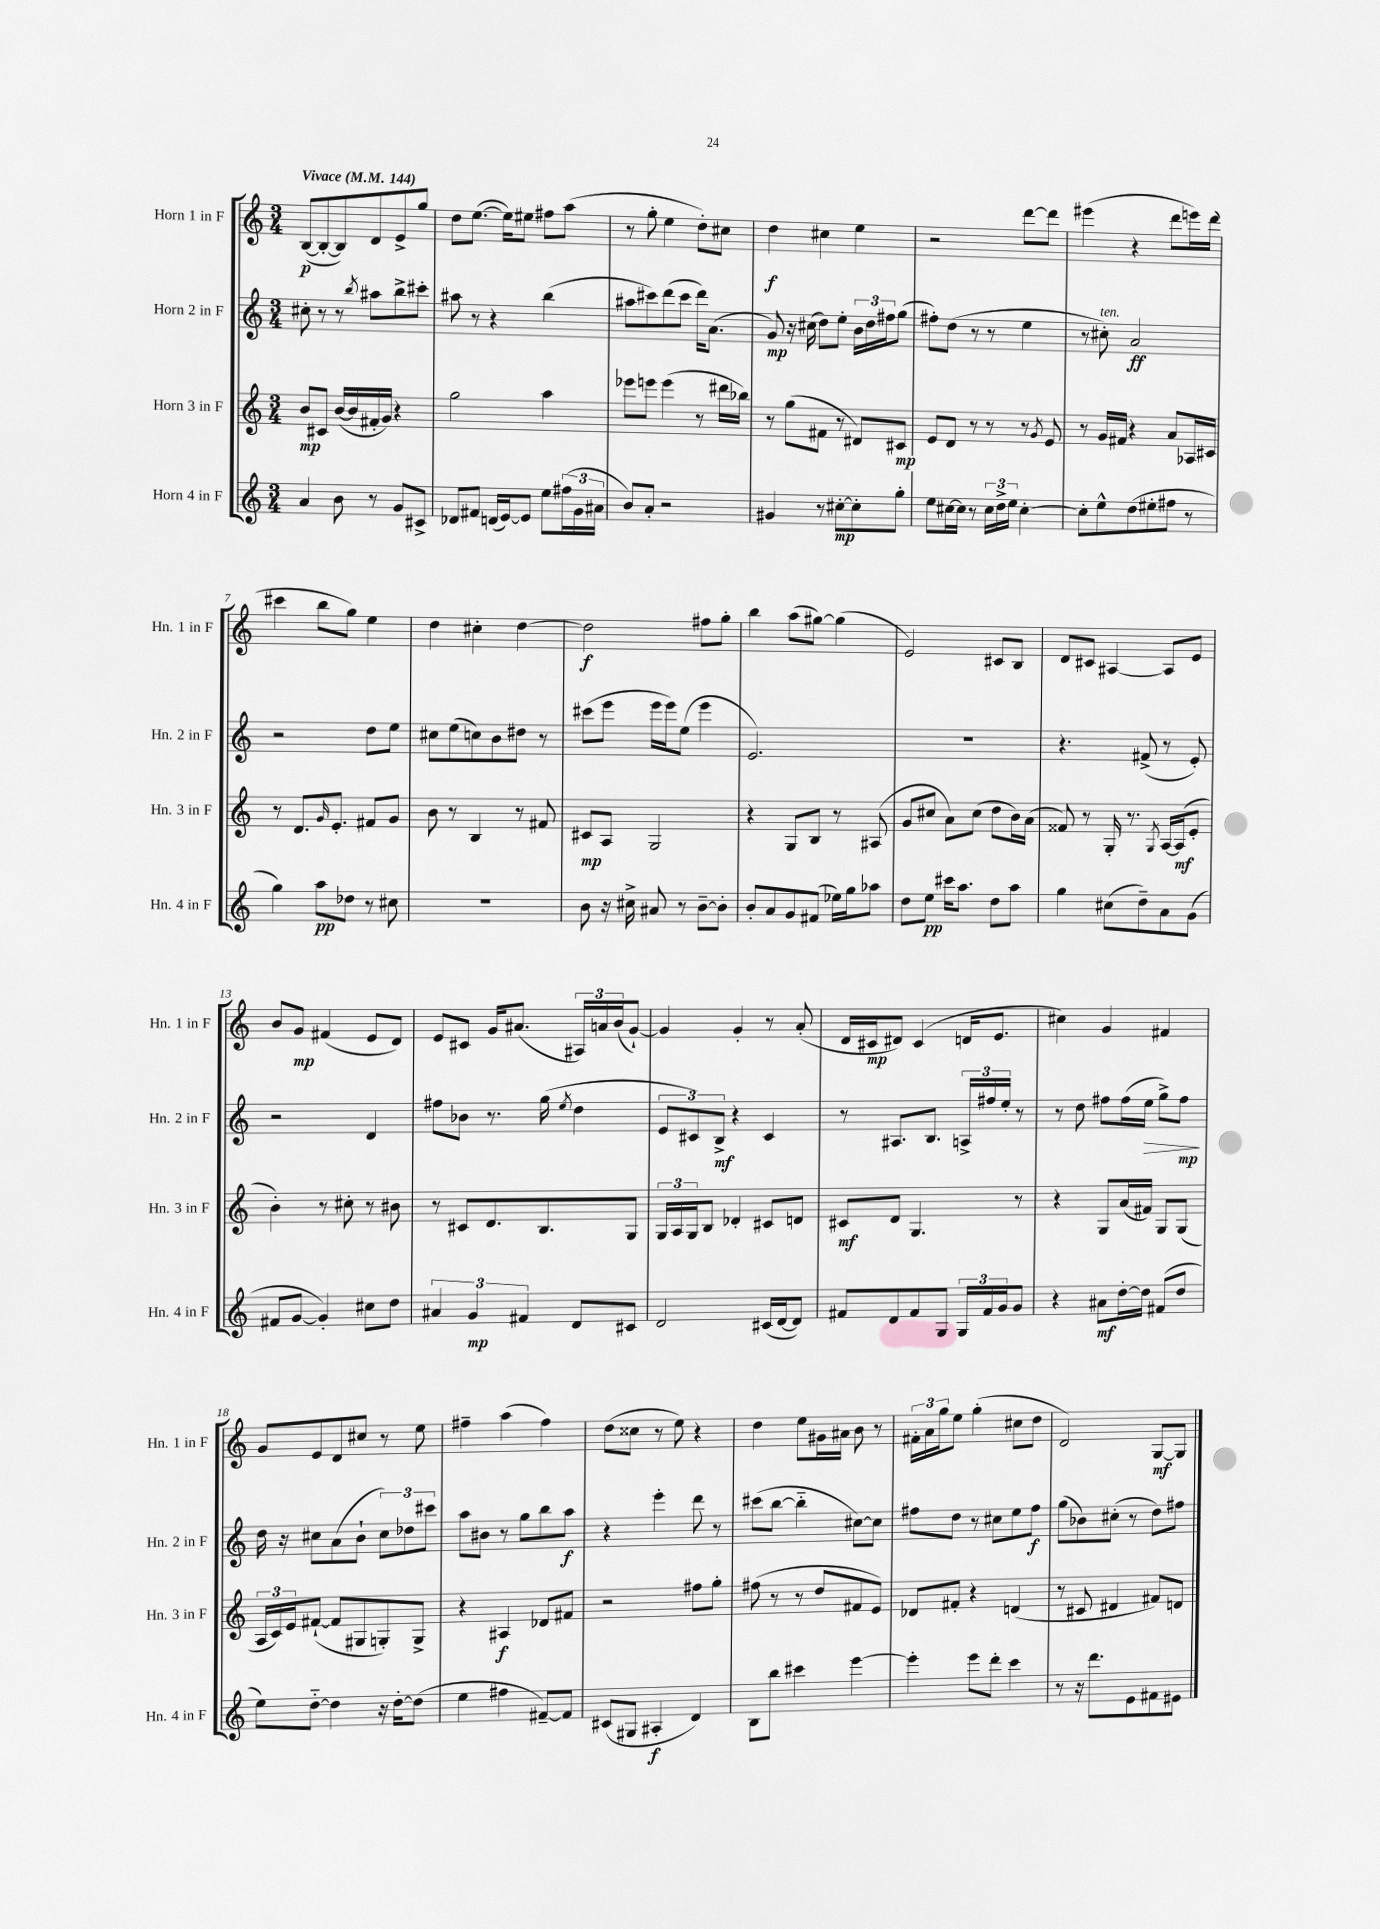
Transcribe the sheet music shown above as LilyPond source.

<<
\new StaffGroup <<
\new Staff = "s0" \with { instrumentName = "Horn 1 in F" shortInstrumentName = "Hn. 1 in F" } {
    \clef treble \key c \major \numericTimeSignature \time 3/4 \tempo "Vivace" 4 = 144
    b8~\p( b8~-. b8) d'8 e'8-> g''8 |
    d''8 e''8.~( e''16) eis''8 fis''8 a''8( |
    r8 g''8-. e''4 d''8-.) cis''8 |
    d''4\f cis''4 e''4 |
    r2 d'''8~ d'''8 |
    eis'''4( r4 d'''8 e'''16) d'''16( |
    cis'''4 b''8 g''8) e''4 |
    d''4 cis''4-. d''4~ |
    d''2\f fis''8 g''8-. |
    b''4 a''8( gis''8~) gis''4( |
    e'2) cis'8 b8 |
    d'8 cis'8 ais4~ ais8 e'8 |
    b'8 g'8\mp fis'4( e'8 d'8) |
    e'8 cis'8 g'16 ais'8.( \tuplet 3/2 { ais16) a'16 b'16( } g'8~-!) |
    g'4 g'4-. r8 a'8-.( |
    d'16 cis'16\mp dis'8) cis'4( d'16 e'8. |
    cis''4) g'4 fis'4 |
    g'8 e'8 d'8 cis''8 r8 e''8 |
    fis''4-- a''4( fis''4) |
    d''8( cisis''8 r8 e''8) r4 |
    d''4 e''8 gis'16 ais'16 b'8 r8 |
    \tuplet 3/2 { fis'16-. a'16 g''16 } e''8 g''4-.( cis''8 d''8 |
    d'2) g8~\mf g8 \bar "|." |
}
\new Staff = "s1" \with { instrumentName = "Horn 2 in F" shortInstrumentName = "Hn. 2 in F" } {
    \clef treble \key c \major \numericTimeSignature \time 3/4
    cis''8-. r8 r8 \acciaccatura { b''8 } ais''8 b''8-> cis'''8-. |
    ais''8 r8 r4 b''4( |
    ais''8 cis'''8) d'''8( cis'''8 d'''16) a'8.( |
    g'8\mp) r16 cis''16( d''8) e''8-. \tuplet 3/2 { b'16 d''16 fis''16 } g''8( |
    fis''8-.) d''8( r8 r8 e''4 |
    r8 cis''8-.^\markup { \italic "ten." }) a'2\ff |
    r2 d''8 e''8 |
    cis''8 e''8( c''8) b'8 dis''8 r8 |
    cis'''8( e'''8 e'''16 e'''16) e''8( e'''4 |
    e'2.) |
    R2. |
    r4. fis'8->( r8 e'8-.) |
    r2 d'4 |
    fis''8 bes'8 r8. g''16( \acciaccatura { e''8 } d''4 |
    \tuplet 3/2 { e'8 cis'8) b8->\mf } r4 cis'4 |
    r8 ais8. b8. \tuplet 3/2 { a16-> fis''16 e''16-. } r8 |
    r8 d''8 fis''8 fis''16( e''16\> g''8->) fis''8\mp\! |
    d''16 r16 cis''8 a'8( b'8-! \tuplet 3/2 { cis''8) des''8 cis'''8 } |
    a''8 bis'8 r8 g''8 b''8 a''8\f |
    r4 e'''4-. d'''8 r8 |
    cis'''8( b''8~ b''4-_ cis''8~) cis''8 |
    fis''8 d''8 r8 cis''8 e''8 fis''8\f |
    g''8( bes'8) cis''8-.( r8 d''8) fis''8 \bar "|." |
}
\new Staff = "s2" \with { instrumentName = "Horn 3 in F" shortInstrumentName = "Hn. 3 in F" } {
    \clef treble \key c \major \numericTimeSignature \time 3/4
    b'8\mp cis'8 b'16~( b'16 fis'16-. g'16) r4 |
    g''2 a''4 |
    ees'''8 e'''8 e'''4( r8 dis'''16 bes''16) |
    r8 g''8( fis'8 r8 dis'8) cis'8\mp |
    e'8 d'8 r8 r8 r8 \acciaccatura { g'8 } e'8 |
    r8 g'16 fis'16 r4 a'8 aes16 cis'16 |
    r8 d'8. \grace { g'16 } e'8.-. fis'8 g'8 |
    b'8 r8 b4 r8 fis'8 |
    cis'8\mp a8 g2 |
    r4 g8 b8 r8 ais8( |
    g'8 cis''8 a'8) cis''8( d''8 b'16) a'16( |
    fisis'8) r8 g16-. r8. \acciaccatura { g8 } a16~ a16\mf( e'8-. |
    b'4-.) r8 cis''8-. r8 bis'8 |
    r8 cis'8 d'8. b8. g8 |
    \tuplet 3/2 { g16 a16 g16 } b8 des'4-. cis'8 d'8 |
    cis'8\mf d'8 g4. r8 |
    r4 g8 a'16( fis'16) g8 g8( |
    \tuplet 3/2 { a16 c'16) e'16 } fis'8~-!( fis'8 gis8 g8-.) g8-> |
    r4 ais4\f des'8 fis'8 |
    r2 fis''8 g''8-. |
    fis''8( r8 r8 d''8 fis'8 e'8) |
    des'8 fis'8-. r4 d'4( |
    r8 cis'8 dis'4 fis'8) d'8 \bar "|." |
}
\new Staff = "s3" \with { instrumentName = "Horn 4 in F" shortInstrumentName = "Hn. 4 in F" } {
    \clef treble \key c \major \numericTimeSignature \time 3/4
    a'4 b'8 r8 g'8 cis'8-> |
    des'8 fis'8 d'16( e'16~) e'8 e''8 \tuplet 3/2 { fis''16( g'16 ais'16 } |
    b'8) a'8-. r2 |
    gis'4 r8 cis''8~-.\mp cis''8-. g''8-. |
    e''8 cis''16~ cis''16 r8 \tuplet 3/2 { cis''16 d''16-> e''16 } cis''4~-. |
    cis''8-. e''8-^ d''8( eis''8-. fis''8 r8 |
    g''4) a''8\pp des''8 r8 cis''8 |
    R2. |
    b'8 r16 cis''16-> ais'8 r8 b'8~-- b'8-. |
    b'8-. a'8 g'8 fis'8( ees''16) g''16 aes''8 |
    d''8 e''8\pp cis'''16 a''8. d''8 a''8 |
    g''4 cis''8( d''8--) a'8 g'8( |
    fis'8 g'8~ g'4-.) cis''8 d''8 |
    \tuplet 3/2 { ais'4 g'4\mp fis'4 } d'8 cis'8 |
    d'2 cis'16( d'16~ d'8) |
    fis'8 d'8 fis'8 g8 \tuplet 3/2 { g16 fis'16 g'16 } g'8 |
    r4 ais'8\mf d''16~-. d''16 fis'8( d''8 |
    e''8) d''8~-_ d''4 r16 d''16~-. d''8( |
    e''4 fis''4 fis'8~--) fis'8 |
    cis'8( gis8 ais4-.\f d'4) |
    b8 b''8 cis'''4 e'''4~ |
    e'''4-. e'''8 d'''8-. c'''4 |
    r8 r16 d'''8. e'8 fis'8 eis'8 \bar "|." |
}
>>
>>
